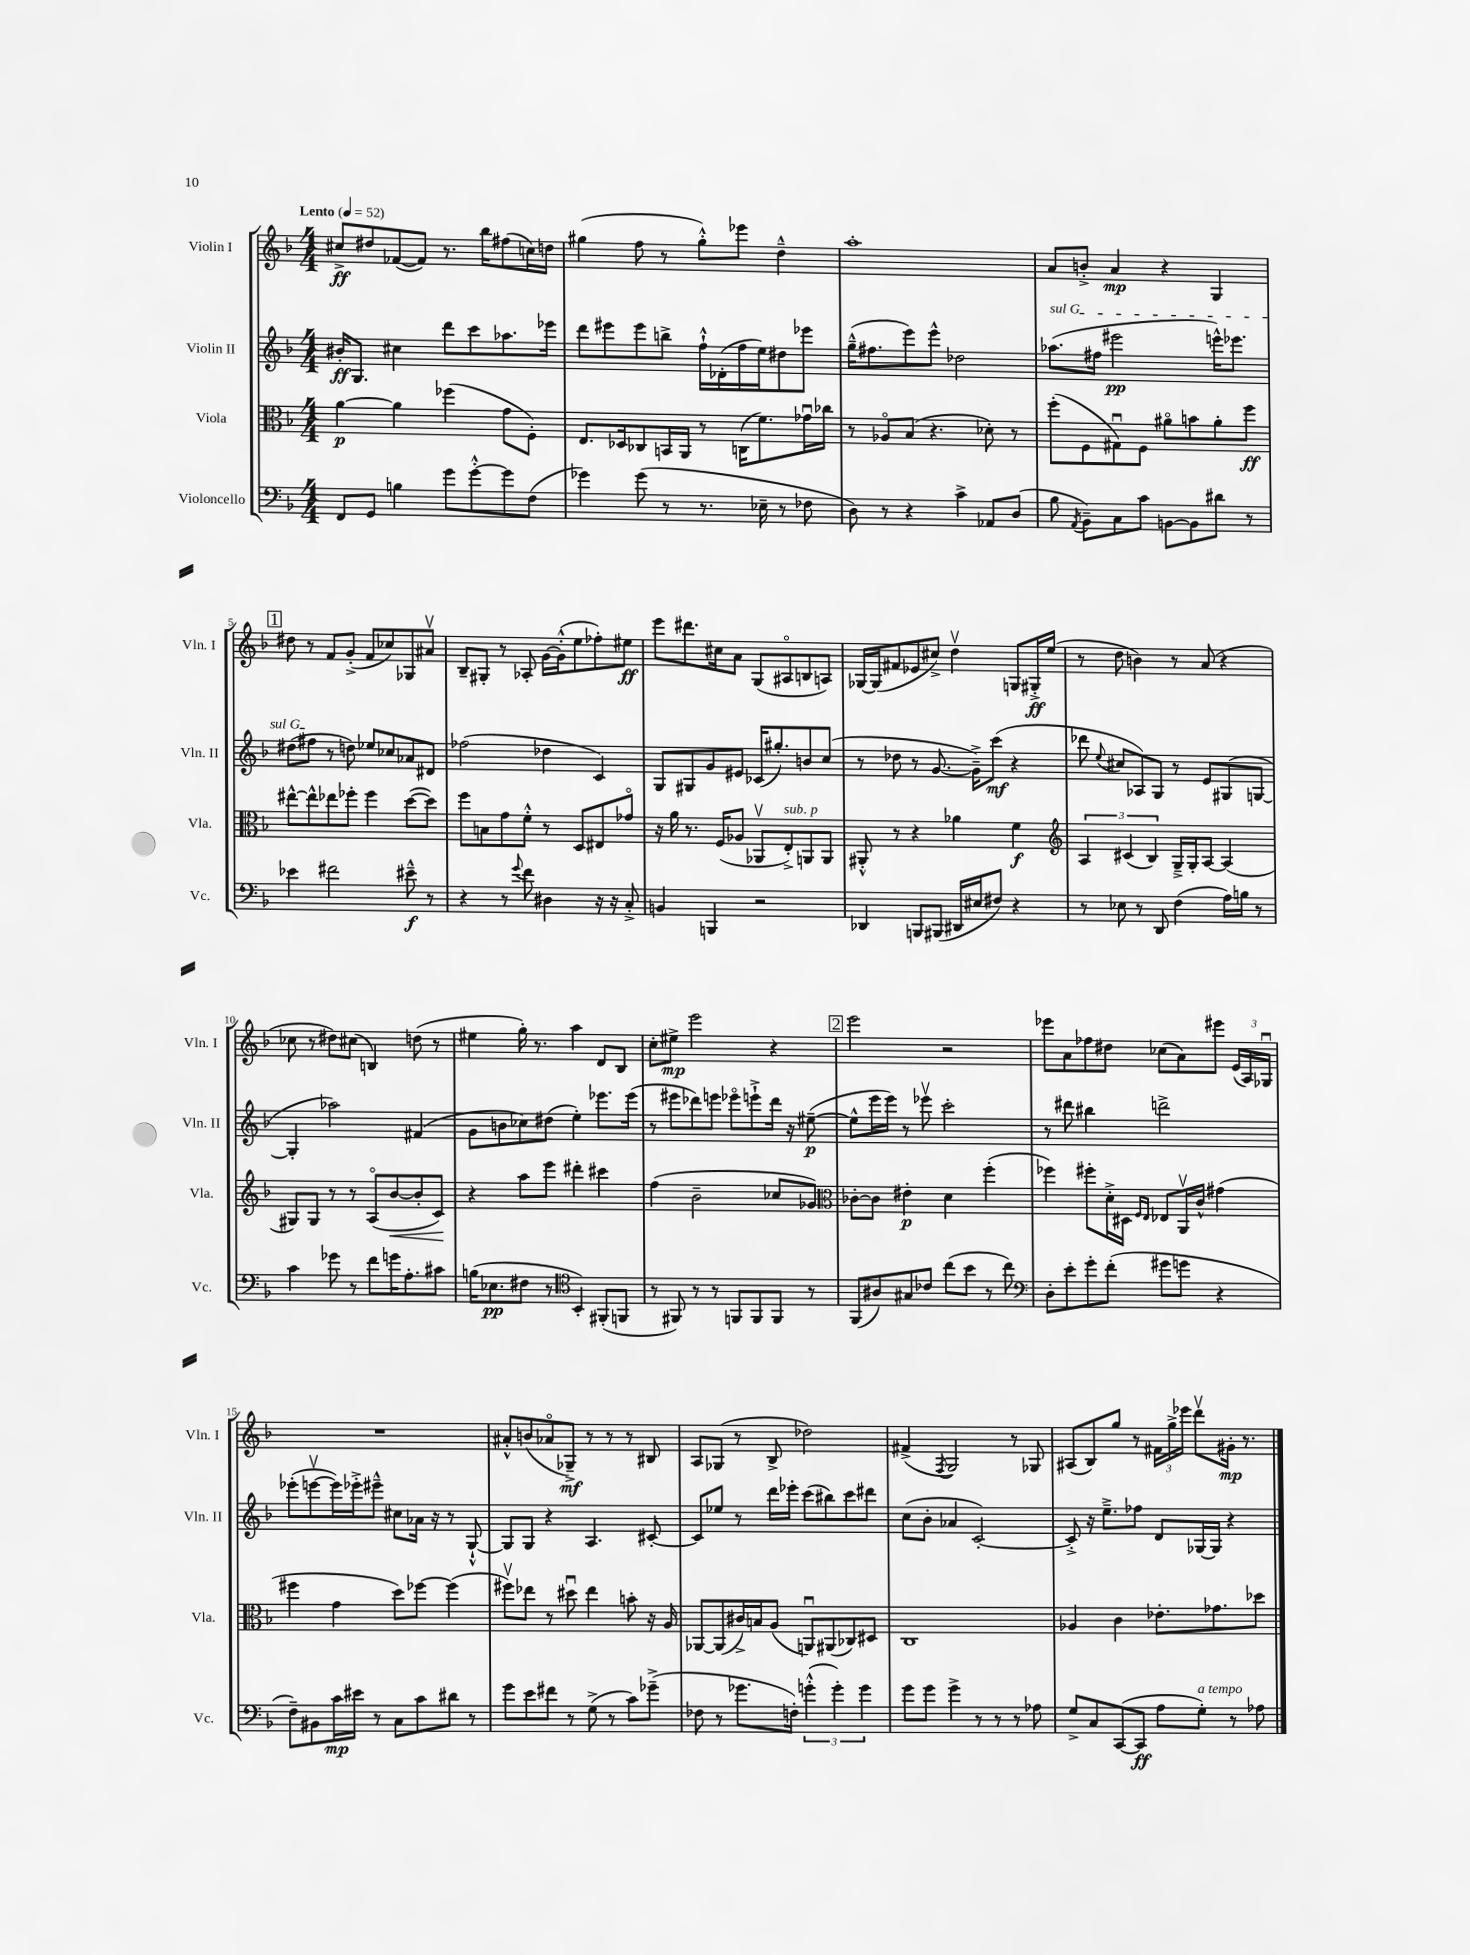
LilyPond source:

<<
\new StaffGroup <<
\new Staff = "s0" \with { instrumentName = "Violin I" shortInstrumentName = "Vln. I" } {
    \clef treble \key f \major \numericTimeSignature \time 4/4 \tempo "Lento" 4 = 52
    \autoBeamOff cis''8[->\ff dis''8 fes'8~( fes'8]) r8. bes''16[ fis''8( c''16) d''16] |
    gis''4( f''8 r8 gis''8[-.-^) ees'''8] d''4---^ |
    a''1-. |
    a'8[ b'8]-.-> a'4\mp r4 g4 |
    \mark \markup { \box "1" } dis''8 r8 f'8[ g'8]-.->( f'8[ ces''8) ges8 ais'8]\upbow |
    bes8[-- gis8]-. r8 aes8-. g'16[~ g'16-.-^( e''8 fes''8-.) eis''8]\ff |
    e'''8[ dis'''8. cis''16 a'8] g8[( ais8\flageolet b8 a8]) |
    ges16[~ ges16( fis'8 ees'8 cis''8]->) d''4\upbow g8[ gis16-.->\ff e''16]( |
    r8 d''8 b'4) r8 a'8( r4 |
    ces''8 r8 dis''8[) cis''8]( b4) d''8( r8 |
    eis''4 g''16-.) r8. a''4 d'8[ bes8] |
    c''8[-. eis''8]->\mp e'''2 r4 |
    \mark \markup { \box "2" } e'''2 r2 |
    ees'''8[ a'8 fes''8 dis''8] ces''8[( a'8) eis'''8] \tuplet 3/2 { e'16[( a16) ges16]\downbow } |
    R1 |
    ais'8[-.-^ b'8( aes'8\flageolet ges8]--->\mf) r8 r8 r8 bis8 |
    a8[ ges8]( r8 bes8-> des''2) |
    fis'4->( \acciaccatura { f8 } g2) r8 ges8 |
    ais8[( bes8) g''8] r8 \tuplet 3/2 { fis'16[ g''16-> ees'''16] } d'''8[\upbow gis'16]-.\mp r8. \bar "|." |
}
\new Staff = "s1" \with { instrumentName = "Violin II" shortInstrumentName = "Vln. II" } {
    \clef treble \key f \major \numericTimeSignature \time 4/4
    \autoBeamOff bis'16[-.\ff g8.] cis''4 d'''8[ c'''8 aes''8. ees'''16] |
    d'''8[ eis'''8 eis'''8 b''8]-> f''16[-!-^ des'16-.( f''16 e''16) dis''8 ees'''8] |
    g''16[---^( fis''8. e'''8) e'''8]-^ des''2 |
    \once \override TextSpanner.bound-details.left.text = \markup { \italic "sul G" } aes''8.[\startTextSpan( fis''16] eis'''2\pp e'''16[-^) ees'''8.] |
    \mark \markup { \box "1" } dis''8[( fis''8]\stopTextSpan r8 d''8) ees''8[ ces''8 aes'8 dis'8] |
    fes''2( des''4 c'4) |
    g8[ gis8 g'8 eis'8] ces'16[( gis''8.-.) b'8 c''8]( |
    r8 des''8 r8 g'8.~ g'16[--->) c'''8]\mf( r4 |
    des'''8 \appoggiatura { e''8 } cis''8[ aes8) g8] r8 e'8[ gis8( g8]~ |
    g4-. aes''2) fis'4( |
    g'8[ b'8 ces''8) dis''8]( e''4-.) ees'''8.[ ees'''16]( |
    r8 eis'''8[ des'''8) e'''8] ees'''8[\flageolet e'''8-!-> des'''16] r16 eis''8~--\p( |
    \mark \markup { \box "2" } eis''8[-^ e'''16 e'''16]) r8 ees'''8\upbow c'''2-. |
    r8 dis'''8 bis''4 d'''2-> |
    ees'''8[-.( e'''8~\upbow e'''16) ees'''16-.-> eis'''8]---^ cis''8[ aes'16] r16 r8 g8~-!-^ |
    g8[ g8] r4 a4. cis'8~-. |
    cis'8[ ees''8] r8 d'''16[ ees'''16]-. c'''8[( bis''8) c'''8 dis'''8] |
    c''8[( bes'8]-. aes'4 c'2~-.) |
    c'8-.-> r16 e''8.[---> fes''8] d'8[ ges16~ ges16] r4 \bar "|." |
}
\new Staff = "s2" \with { instrumentName = "Viola" shortInstrumentName = "Vla." } {
    \clef alto \key f \major \numericTimeSignature \time 4/4
    \autoBeamOff a'4~\p a'4 fes''4( g'8[ f8]-.) |
    e8.[ des16 ces8 b,16 a,16] r8 c16[( f'8.) ges'16\downbow ces''16] |
    r8 aes8[\flageolet bes8]( r4. des'8-.) r8 |
    f''8[-.( f8 gis8\downbow) f8] ais'8[\flageolet b'8 ais'8-. f''8]\ff |
    \mark \markup { \box "1" } eis''8[~-^ eis''8-^ ees''8 fes''8]-. fes''4 d''8[~( d''8]) |
    f''8[ b8 g'8 f'8]-.-^ r8 d8[ eis8 ges'8]\flageolet |
    r16 a'16 r8. f16[( aes8] aes,8[\upbow e8-.->^\markup { \italic "sub. p" }) a,8 a,8] |
    ais,8-.-^ r8 r4 aes'4 f'4\f |
    \clef treble \tuplet 3/2 { a4 cis'4( bes4) } g16[---> g16-. a8]~ a4( |
    gis8[) gis8] r8 r8 a8[\flageolet( bes'8~\< bes'8-. c'8]\!) |
    r4 a''8[ e'''8] dis'''4-. cis'''4 |
    f''4( bes'2-- ces''8[ ges'8]) |
    \mark \markup { \box "2" } \clef alto ces'8[~-. ces'8] eis'4-.\p d'4 f''4-.( |
    fes''4) fis''8[-. d'16-.-> dis16] \grace { f16[ e16] } ees8[ a,16\upbow c'16]-^ gis'4( |
    fis''4 g'4 d''8[) fes''8]~ fes''4( |
    fis''8[\upbow) ees''8] r8 dis''8\downbow ees''4 b'8-. r16 a16 |
    aes,8[~ aes,8( cis'16->) b16 a8]( a,8[\downbow) ais,8( ces8) dis8] |
    c1 |
    aes4 c'4 ees'8.[-. ges'8. des''8] \bar "|." |
}
\new Staff = "s3" \with { instrumentName = "Violoncello" shortInstrumentName = "Vc." } {
    \clef bass \key f \major \numericTimeSignature \time 4/4
    \autoBeamOff f,8[ g,8] b4 g'8[ g'8~-.-^ g'8 f8]( |
    ges'4) ges'8( r8 r8. ees16-- r8 fes8 |
    d8) r8 r4 c'4-> aes,8[ d8]( |
    bes8 \acciaccatura { a,8 } bes,8[--) c8 c'8] b,8[~ b,8 dis'8] r8 |
    \mark \markup { \box "1" } ees'4 fis'2 eis'8---^\f r8 |
    r4 r8 \appoggiatura { g'8 } f'8 dis4 r16 r16 c8-.-> |
    b,4 b,,4 r2 |
    des,4 b,,8[ bis,,8]( dis,16[ eis16 fis8]) r4 |
    r8 ees8 r8 d,8 f4( a16[) b16] r8 |
    c'4 ges'8 r8 f'8[ g'16 a8.-. cis'8] |
    b16[( ees8.\pp fis8] r8 \clef tenor bes,4-.) fis,8[-.( f,8] |
    r8 fis,8) r8 r8 f,8[ f,8 f,8] r8 |
    \mark \markup { \box "2" } f,8[( ais8) gis8 ces'8] c''8[( bes'8] r8 c''8) |
    \clef bass d8[-. e'8-. g'8-. f'8]-.( gis'8[ g'8] r4 |
    f8[--) bis,8 c'16\mp eis'16] r8 c8[ c'8 dis'8] r8 |
    g'8[ e'8 fis'8] r8 g8->( r8 c'8[) ges'8]--->( |
    fes8 r8 ges'8.[ f16]-.) \tuplet 3/2 { g'4-.-^( g'4-.) g'4 } |
    g'8[ g'8] g'4-> r8 r8 r8 aes8 |
    g8[-> c8 c,8~( c,8]\ff a8[ g8]-.^\markup { \italic "a tempo" }) r8 aes8 \bar "|." |
}
>>
>>
